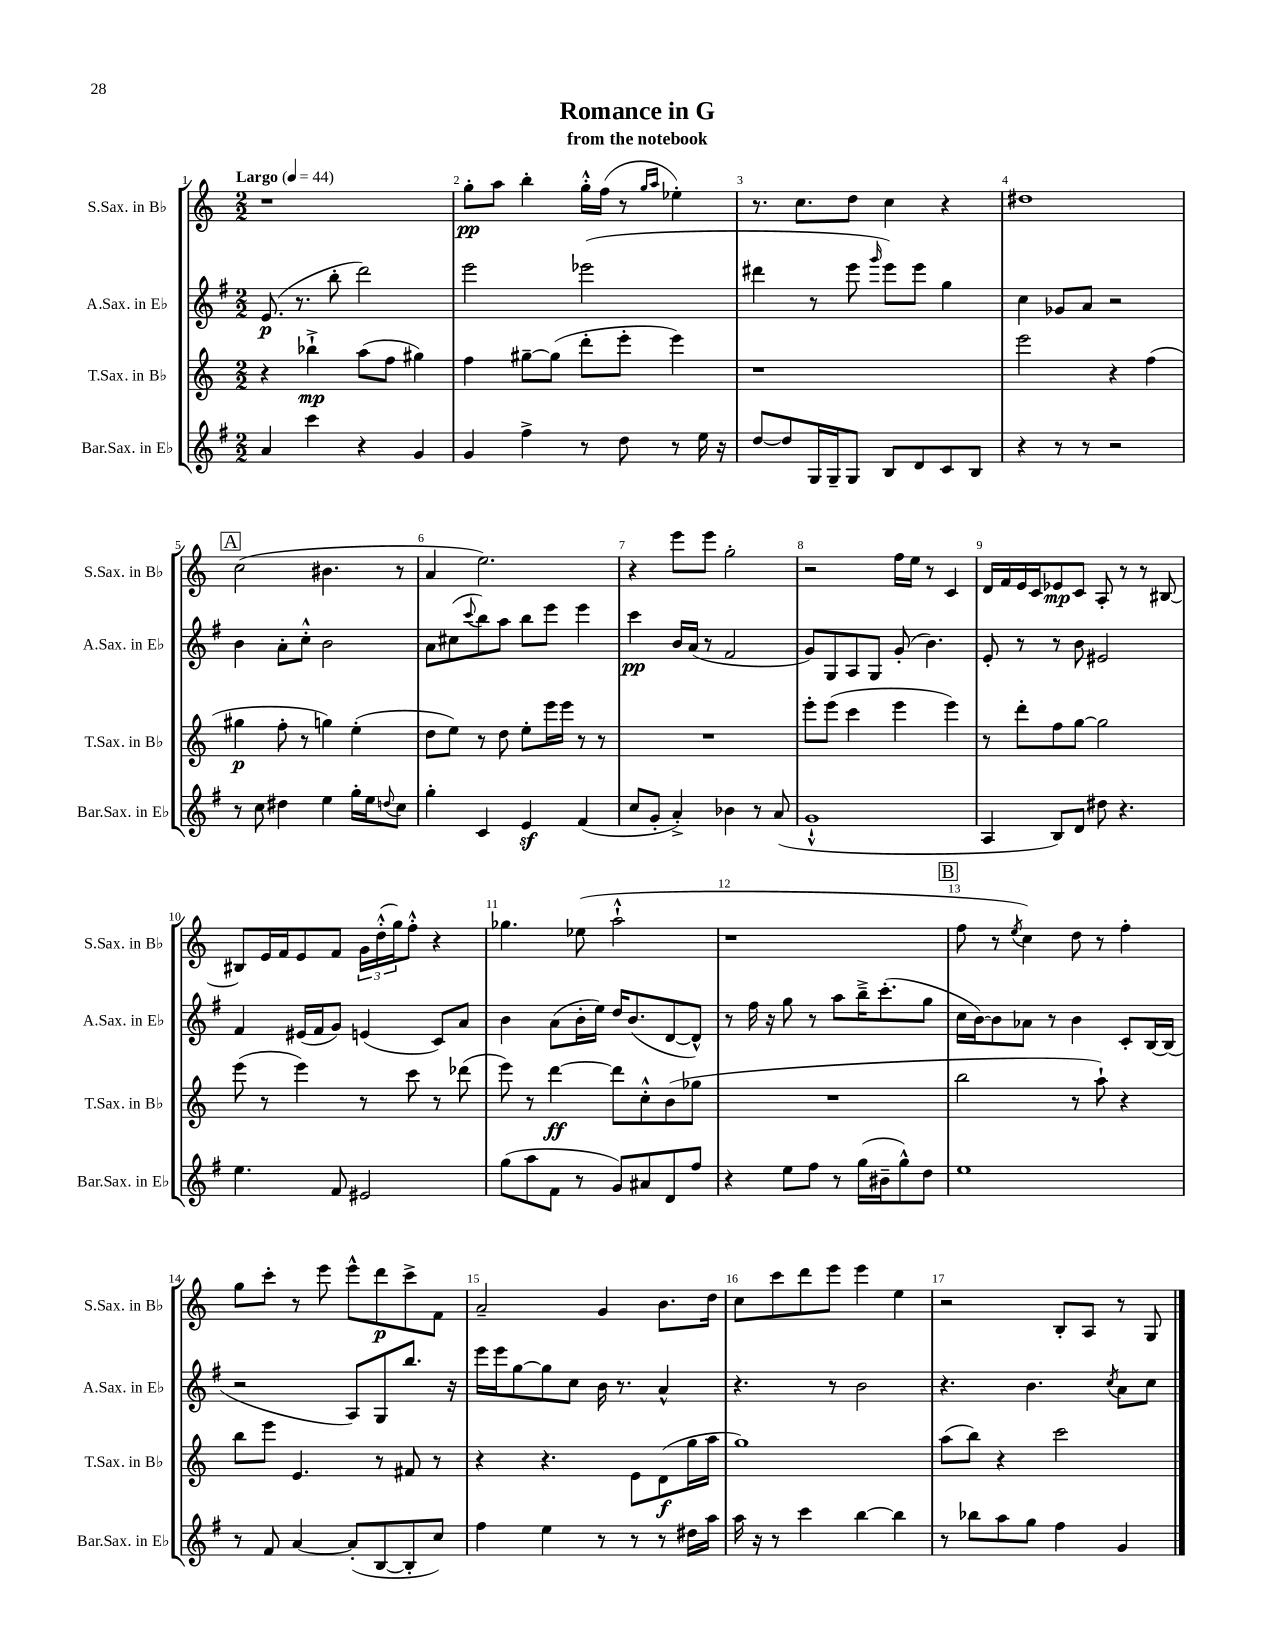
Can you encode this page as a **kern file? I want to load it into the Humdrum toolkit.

**kern	**kern	**dynam	**kern	**dynam	**kern	**dynam
*part4	*part3	*part3	*part2	*part2	*part1	*part1
*staff4	*staff3	*staff3	*staff2	*staff2	*staff1	*staff1
*I"Bar.Sax. in E♭	*I"T.Sax. in B♭	*	*I"A.Sax. in E♭	*	*I"S.Sax. in B♭	*
*I'Bar.Sax. in E♭	*I'T.Sax. in B♭	*	*I'A.Sax. in E♭	*	*I'S.Sax. in B♭	*
*clefG2	*clefG2	*	*clefG2	*	*clefG2	*
*k[f#]	*k[]	*	*k[f#]	*	*k[]	*
*M2/2	*M2/2	*	*M2/2	*	*M2/2	*
*MM44	*MM44	*	*MM44	*	*MM44	*
=1	=1	=1	=1	=1	=1	=1
!	!	!	!	!	!LO:TX:a:B:t=Largo	!
4a/	4r	.	(8.e/	p	1r	.
.	.	.	8.r	.	.	.
4ccc\	4bb-X`^\	mp	.	.	.	.
.	.	.	8bb'\	.	.	.
4r	(8aa\L	.	2ddd\)	.	.	.
.	8ff\J	.	.	.	.	.
4g/	4gg#X\)	.	.	.	.	.
=2	=2	=2	=2	=2	=2	=2
4g/	4ff\	.	2eee\	.	8gg'\L	pp
.	.	.	.	.	8aa\J	.
4ff#^\	[8gg#X~\L	.	.	.	4bb'\	.
.	(8gg#\J]	.	.	.	.	.
8r	8ddd'\L	.	(2eee-X\	.	16gg'^^\LL	.
.	.	.	.	.	(16ff\JJ	.
8dd\	8eee'\J	.	.	.	8r	.
.	.	.	.	.	16qqgg/LL	.
.	.	.	.	.	16qqaa/JJ	.
8r	4eee\)	.	.	.	4ee-X'\)	.
16ee\	.	.	.	.	.	.
16r	.	.	.	.	.	.
=3	=3	=3	=3	=3	=3	=3
[8dd/L	1r	.	4ddd#X\	.	8.r	.
8dd/]	.	.	.	.	.	.
.	.	.	.	.	8.cc\L	.
16G/L	.	.	8r	.	.	.
16G~/J	.	.	.	.	.	.
8G/J	.	.	8eee\	.	8dd\J	.
.	.	.	16qqggg/	.	.	.
8B/L	.	.	8eee\L)	.	4cc\	.
8d/	.	.	8eee\J	.	.	.
8c/	.	.	4gg\	.	4r	.
8B/J	.	.	.	.	.	.
=4	=4	=4	=4	=4	=4	=4
4r	2eee\	.	4cc\	.	1dd#X	.
8r	.	.	8g-X/L	.	.	.
8r	.	.	8a/J	.	.	.
2r	4r	.	2r	.	.	.
.	(4ff\	.	.	.	.	.
!!LO:LB:g=z
!!LO:REH:place=s1:t=A
=5	=5	=5	=5	=5	=5	=5
8r	4gg#X\	p	4b\	.	(2cc\	.
8cc\	.	.	.	.	.	.
4dd#X\	8ff'\	.	8a'\L	.	.	.
.	8r	.	8cc'^^\J	.	.	.
4ee\	4ggn\)	.	2b\	.	4.b#X\	.
16gg'\LL	(4ee'\	.	.	.	.	.
16ee\J	.	.	.	.	.	.
8qqddn/	.	.	.	.	.	.
8cc\J	.	.	.	.	8r	.
=6	=6	=6	=6	=6	=6	=6
4gg'\	8dd\L	.	8a\L	.	4a/	.
.	8ee\J)	.	(8cc#X\	.	.	.
.	.	.	8qqccc/	.	.	.
4c/	8r	.	8bb\)	.	2.ee\)	.
.	8dd\	.	8aa\J	.	.	.
4ez/	8ee'\L	.	8bb\L	.	.	.
.	16eee\L	.	8eee\J	.	.	.
.	16eee\JJ	.	.	.	.	.
(4f#/	8r	.	4eee\	.	.	.
.	8r	.	.	.	.	.
=7	=7	=7	=7	=7	=7	=7
8cc/L	1r	.	4ccc\	pp	4r	.
8g'/J	.	.	.	.	.	.
4a'^/)	.	.	16b/LL	.	8eee\L	.
.	.	.	(16a/JJ	.	.	.
.	.	.	8r	.	8eee\J	.
4b-X\	.	.	2f#/	.	2gg'\	.
8r	.	.	.	.	.	.
(8a/	.	.	.	.	.	.
=8	=8	=8	=8	=8	=8	=8
1g`^^	8eee'\L	.	8g/L)	.	2r	.
.	(8eee\J	.	8G/	.	.	.
.	4ccc\	.	8A/	.	.	.
.	.	.	8G/J	.	.	.
.	4eee\	.	(8g'/	.	16ff\LL	.
.	.	.	.	.	16ee\JJ	.
.	.	.	4.b\)	.	8r	.
.	4eee\)	.	.	.	4c/	.
=9	=9	=9	=9	=9	=9	=9
4A/	8r	.	8e'/	.	16d/LL	.
.	.	.	.	.	16f/	.
.	8ddd'\L	.	8r	.	16e/	.
.	.	.	.	.	16c/J	.
8B/L)	8ff\	.	8r	.	8e-X/	mp
8d/J	[8gg\J	.	8b\	.	8c/J	.
8dd#X\	2gg\]	.	2e#X/	.	8A'/	.
4.r	.	.	.	.	8r	.
.	.	.	.	.	8r	.
.	.	.	.	.	[8B#X/	.
!!LO:LB:g=z
=10	=10	=10	=10	=10	=10	=10
4.ee\	(8eee\	.	4f#/	.	8B#X/L]	.
.	8r	.	.	.	16e/L	.
.	.	.	.	.	16f/J	.
.	4eee\)	.	(16e#X/LL	.	8e/	.
.	.	.	16f#/J	.	.	.
8f#/	.	.	8g/J)	.	8f/J	.
2e#X/	8r	.	(4en/	.	24g\LL	.
.	.	.	.	.	(24dd'^^\	.
.	.	.	.	.	24gg\J)	.
.	8ccc\	.	.	.	8ff'^^\J	.
.	8r	.	8c/L)	.	4r	.
.	(8ddd-X\	.	8a/J	.	.	.
=11	=11	=11	=11	=11	=11	=11
(8gg\L	8eee\)	.	4b\	.	4.gg-X\	.
8aa\	8r	.	.	.	.	.
8f#\J	[4ddd\	ff	(8a\L	.	.	.
8r	.	.	16b'\L	.	(8ee-X\	.
.	.	.	16ee\JJ)	.	.	.
8g/L)	8ddd\L]	.	16dd/KL	.	2aa`^^\	.
.	.	.	(8.b/	.	.	.
8a#X/	8cc'^^\	.	.	.	.	.
8d/	(8b\	.	[8d/	.	.	.
8ff#/J	8gg-X\J	.	8d^^/J])	.	.	.
=12	=12	=12	=12	=12	=12	=12
4r	1r	.	8r	.	1r	.
.	.	.	16ff#\	.	.	.
.	.	.	16r	.	.	.
8ee\L	.	.	8gg\	.	.	.
8ff#\J	.	.	8r	.	.	.
8r	.	.	8aa\L	.	.	.
(16gg\LL	.	.	16bb~^\K	.	.	.
16b#X~\J	.	.	(8.ccc'\	.	.	.
8gg^^\)	.	.	.	.	.	.
8dd\J	.	.	8gg\J	.	.	.
!!LO:REH:place=s1:t=B
=13	=13	=13	=13	=13	=13	=13
1ee	2bb\	.	16cc\LL	.	8ff\	.
.	.	.	[16b\J)	.	.	.
.	.	.	8b\]	.	8r	.
.	.	.	.	.	8qee/	.
.	.	.	8a-X\J	.	4cc\)	.
.	.	.	8r	.	.	.
.	8r	.	4b\	.	8dd\	.
.	8aa`\)	.	.	.	8r	.
.	4r	.	8c'/L	.	4ff'\	.
.	.	.	[16B/L	.	.	.
.	.	.	(16B/JJ]	.	.	.
!!LO:LB:g=z
=14	=14	=14	=14	=14	=14	=14
8r	8bb\L	.	2r	.	8gg\L	.
8f#/	8eee\J	.	.	.	8ccc'\J	.
[4a/	4.e/	.	.	.	8r	.
.	.	.	.	.	8eee\	.
(8a'/L]	.	.	8A/L)	.	8eee^^\L	.
[8B/	8r	.	8G/	.	8ddd\	p
8B'/]	8f#X/	.	8.bb/J	.	8ccc^\	.
8cc/J)	8r	.	.	.	8f\J	.
.	.	.	16r	.	.	.
=15	=15	=15	=15	=15	=15	=15
4ff#\	4r	.	16eee\LL	.	2a~/	.
.	.	.	16eee\J	.	.	.
.	.	.	[8gg\	.	.	.
4ee\	4.r	.	8gg\]	.	.	.
.	.	.	8cc\J	.	.	.
8r	.	.	16b\	.	4g/	.
.	.	.	8.r	.	.	.
8r	8e\L	.	.	.	.	.
8r	(8d\	f	4a^^/	.	8.b\L	.
16dd#X\LL	16gg\L	.	.	.	.	.
16aa\JJ	16aa\JJ	.	.	.	16dd\Jk	.
=16	=16	=16	=16	=16	=16	=16
16aa\	1gg)	.	4.r	.	8cc\L	.
16r	.	.	.	.	.	.
8r	.	.	.	.	8ccc\	.
4ccc\	.	.	.	.	8ddd\	.
.	.	.	8r	.	8eee\J	.
[4bb\	.	.	2b\	.	4eee\	.
4bb\]	.	.	.	.	4ee\	.
=17	=17	=17	=17	=17	=17	=17
8r	(8aa\L	.	4.r	.	2r	.
8bb-X\L	8bb\J)	.	.	.	.	.
8aa\	4r	.	.	.	.	.
8gg\J	.	.	4.b\	.	.	.
4ff#\	2ccc\	.	.	.	8B'/L	.
.	.	.	.	.	8A/J	.
.	.	.	8qcc/	.	.	.
4g/	.	.	8a\L	.	8r	.
.	.	.	8cc\J	.	8G/	.
==	==	==	==	==	==	==
*-	*-	*-	*-	*-	*-	*-
